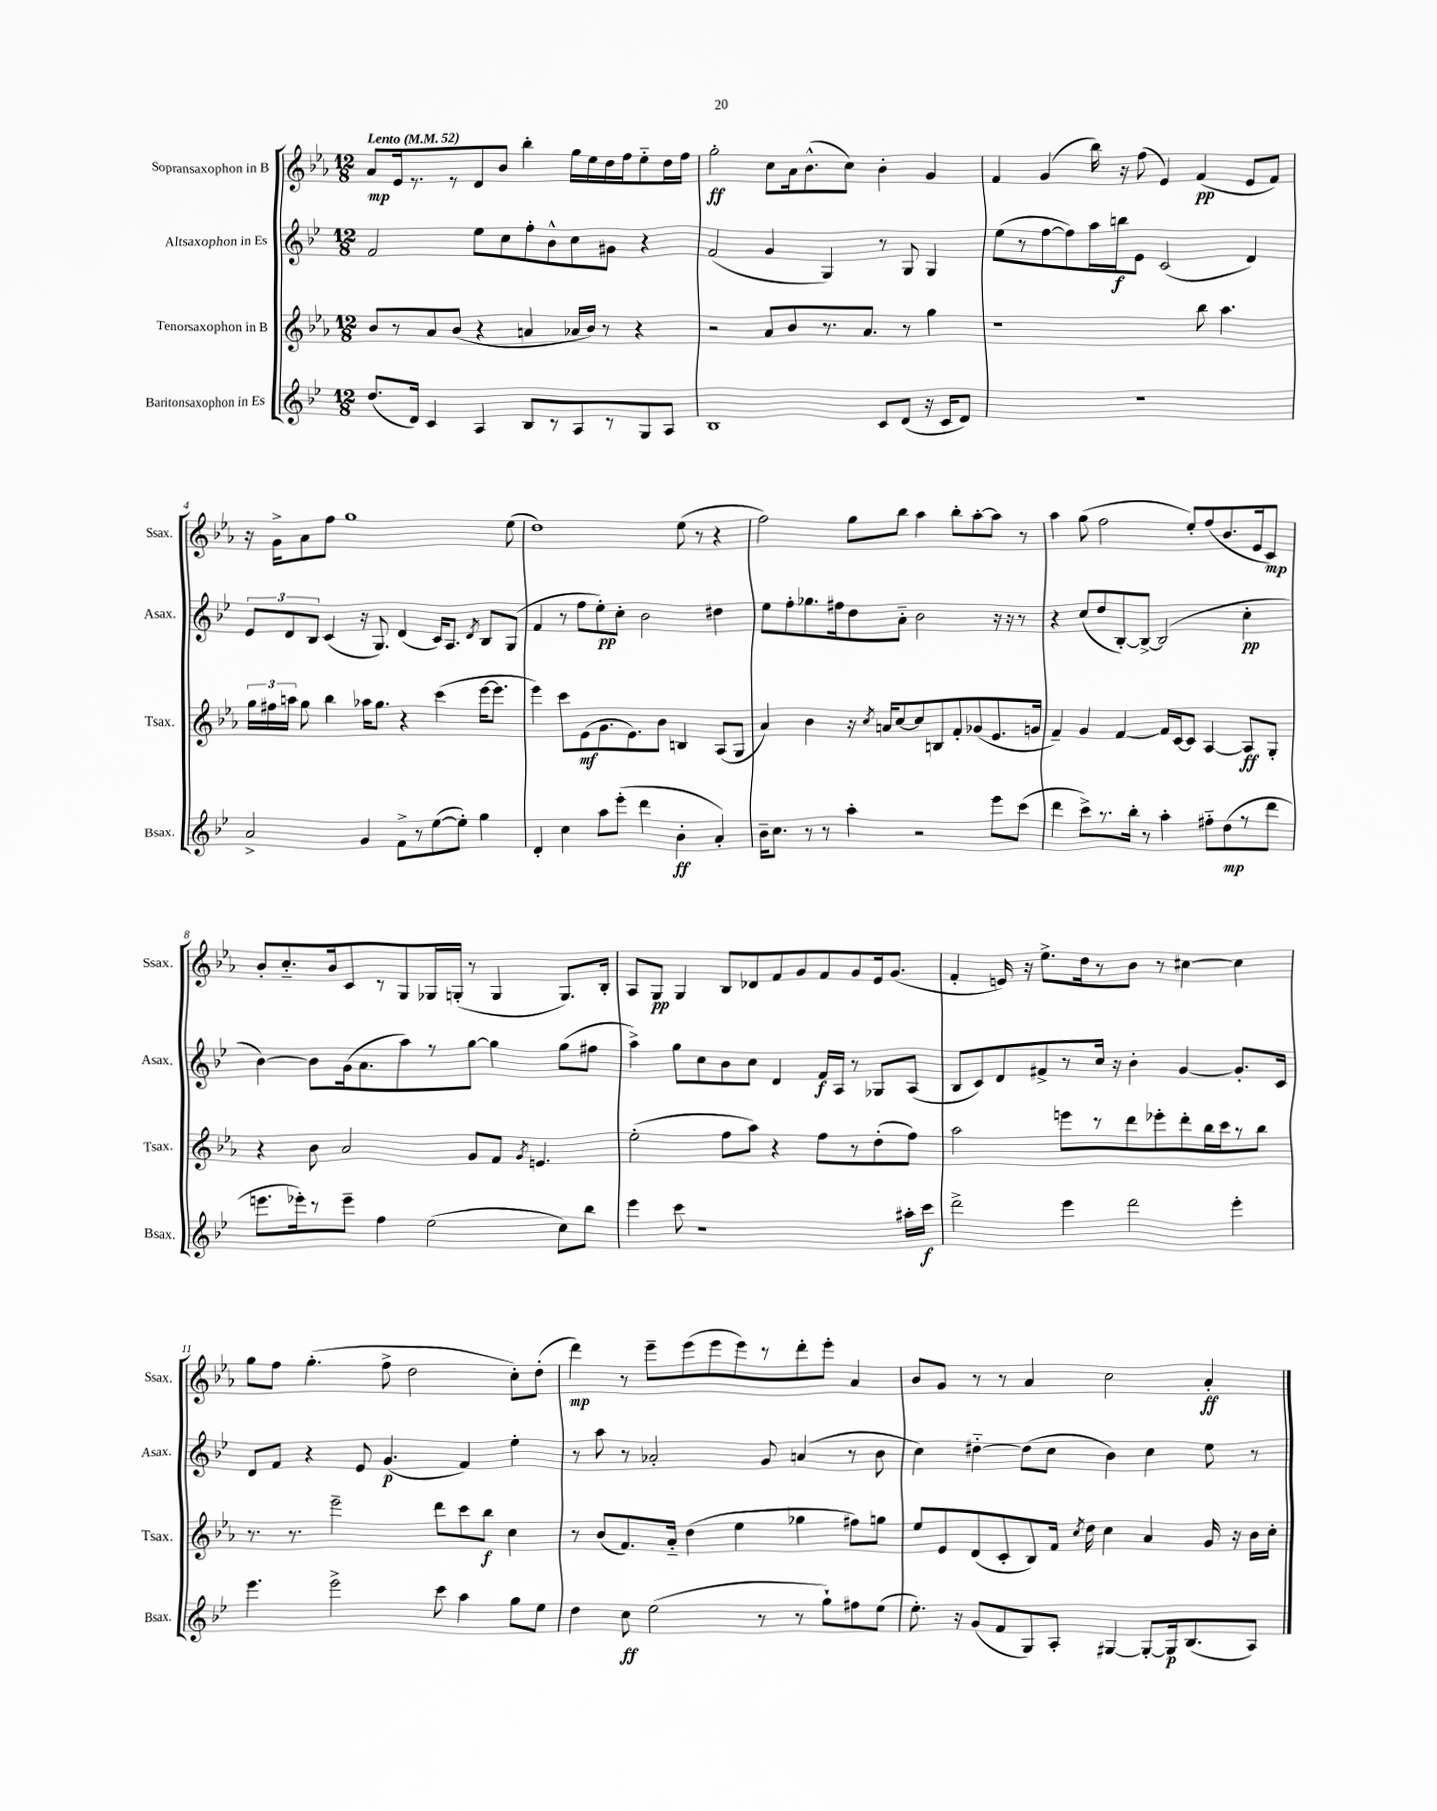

**kern	**dynam	**kern	**dynam	**kern	**dynam	**kern	**dynam
*part4	*part4	*part3	*part3	*part2	*part2	*part1	*part1
*staff4	*staff4	*staff3	*staff3	*staff2	*staff2	*staff1	*staff1
*I"Baritonsaxophon in Es	*	*I"Tenorsaxophon in B	*	*I"Altsaxophon in Es	*	*I"Sopransaxophon in B	*
*I'Bsax.	*	*I'Tsax.	*	*I'Asax.	*	*I'Ssax.	*
*clefG2	*	*clefG2	*	*clefG2	*	*clefG2	*
*k[b-e-]	*	*k[b-e-a-]	*	*k[b-e-]	*	*k[b-e-a-]	*
*M12/8	*	*M12/8	*	*M12/8	*	*M12/8	*
*MM52	*	*MM52	*	*MM52	*	*MM52	*
=1	=1	=1	=1	=1	=1	=1	=1
!	!	!	!	!	!	!LO:TX:a:B:t=Lento	!
(8.dd/L	.	8b-/L	.	2f/	.	8a-/L	mp
.	.	8r	.	.	.	16e-/k	.
16d/Jk)	.	.	.	.	.	8.r	.
4c/	.	8a-/	.	.	.	.	.
.	.	(8b-/J	.	.	.	8r	.
4A/	.	4r	.	8ee-\L	.	8d/	.
.	.	.	.	8cc\	.	8b-/J	.
8B-/L	.	4an/	.	8ff'\	.	4bb-'\	.
8r	.	.	.	8b-^^\	.	.	.
8A/	.	16a-X/LL	.	8cc\	.	16gg\LL	.
.	.	16b-/JJ)	.	.	.	16ee-\	.
8r	.	8r	.	8g#X\J	.	16dd\	.
.	.	.	.	.	.	16ff\J	.
8G/	.	4r	.	4r	.	8ee-\	.
8A/J	.	.	.	.	.	16dd\L	.
.	.	.	.	.	.	16ff\JJ	.
=2	=2	=2	=2	=2	=2	=2	=2
1B-	.	2r	.	(2f/	.	2gg'\	ff
.	.	8a-/L	.	4g/	.	8cc\L	.
.	.	8b-/	.	.	.	16a-\k	.
.	.	.	.	.	.	(8.b-^^\	.
.	.	8.r	.	4G/)	.	.	.
.	.	.	.	.	.	8cc\J)	.
.	.	8.a-/J	.	.	.	.	.
8c/L	.	.	.	8r	.	4b-'\	.
(8d/J	.	8r	.	8G/	.	.	.
16r	.	4gg\	.	4G/	.	4g/	.
16c/KL	.	.	.	.	.	.	.
8d/J)	.	.	.	.	.	.	.
=3	=3	=3	=3	=3	=3	=3	=3
1.r	.	1r	.	(8ee-\L	.	4f/	.
.	.	.	.	8r	.	.	.
.	.	.	.	[8ff\	.	(4g/	.
.	.	.	.	8ff\])	.	.	.
.	.	.	.	16aa\L	.	16bb-\)	.
.	.	.	.	16bbn\J	f	16r	.
.	.	.	.	8e-\J	.	(8ff\	.
.	.	.	.	(2c/	.	4e-/)	.
.	.	8bb-\	.	.	.	(4f/	pp
.	.	4.aa-\	.	.	.	.	.
.	.	.	.	4d/)	.	8e-/L	.
.	.	.	.	.	.	8f/J)	.
!!LO:LB:g=z
=4	=4	=4	=4	=4	=4	=4	=4
2a^/	.	24gg\LL	.	12e-/L	.	16r	.
.	.	24ff#X\	.	.	.	.	.
.	.	.	.	.	.	16g^\KL	.
.	.	24aan\JJ	.	12d/	.	.	.
.	.	8gg\	.	.	.	8a-\	.
.	.	.	.	12B-/J	.	.	.
.	.	4bb-\	.	(4c/	.	8ff\J	.
.	.	.	.	.	.	1gg	.
4g/	.	16aa-X\KL	.	16r	.	.	.
.	.	8.gg\J	.	8.G/)	.	.	.
8f^\L	.	4r	.	(4d/	.	.	.
8r	.	.	.	.	.	.	.
([8ee-\	.	(4ccc\	.	16c/KL)	.	.	.
.	.	.	.	8.A/J	.	.	.
8ee-'\J])	.	.	.	.	.	.	.
.	.	.	.	8qd/	.	.	.
4gg\	.	[16eee-\KL	.	8B-/L	.	.	.
.	.	8.eee-\J]	.	.	.	.	.
.	.	.	.	(8G/J	.	(8ee-\	.
=5	=5	=5	=5	=5	=5	=5	=5
4d'/	.	4eee-\)	.	4f/	.	1dd)	.
4cc\	.	8ccc\L	.	8r	.	.	.
.	.	(8e-\	mf	8ff\L	.	.	.
8aa\L	.	8.g\	.	8ee-'\)	pp	.	.
(8eee-'\J	.	.	.	8cc'\J	.	.	.
.	.	8.e-\)	.	.	.	.	.
4ddd\	.	.	.	2b-\	.	.	.
.	.	8b-\J	.	.	.	.	.
4b-'\	ff	4Bn/	.	.	.	(8ee-\	.
.	.	.	.	.	.	8r	.
4a'/)	.	(8A-/L	.	4dd#X\	.	4r	.
.	.	8G/J	.	.	.	.	.
=6	=6	=6	=6	=6	=6	=6	=6
16b-~\KL	.	4a-/)	.	8ee-\L	.	2ff\)	.
8.cc\J	.	.	.	.	.	.	.
.	.	.	.	8ff'\	.	.	.
8r	.	4b-\	.	8.gg-X\	.	.	.
8r	.	.	.	.	.	.	.
.	.	.	.	16ff#X\k	.	.	.
4aa'\	.	16r	.	8dd\	.	8gg\L	.
.	.	8qcc/	.	.	.	.	.
.	.	16an/KL	.	.	.	.	.
.	.	[8cc/	.	8a\J	.	8bb-\J	.
2r	.	8cc/]	.	2b-\	.	4aa-\	.
.	.	8Bn/	.	.	.	.	.
.	.	8f'/	.	.	.	8bb-'\L	.
.	.	(8g-X/	.	.	.	[8aa-'\	.
8eee-\L	.	8.e-/	.	16r	.	8aa-\J]	.
.	.	.	.	16r	.	.	.
(8ccc\J	.	.	.	8r	.	8r	.
.	.	16gn/Jk	.	.	.	.	.
=7	=7	=7	=7	=7	=7	=7	=7
4ddd\	.	4f~/)	.	4r	.	4aa-\	.
8ccc^\L)	.	4g/	.	(8cc/L	.	(8gg\	.
8.r	.	.	.	8dd/	.	2ff\	.
.	.	[4f/	.	[8B-'/)	.	.	.
16bb-'\Jk	.	.	.	.	.	.	.
8r	.	.	.	8B-^/J_	.	.	.
4aa'\	.	16f/LL]	.	(2B-/]	.	.	.
.	.	[16c/J	.	.	.	.	.
.	.	8c/J]	.	.	.	8ee-'/L)	.
8ff#X\L	.	[4A-/	.	.	.	(8ff/	.
(8dd\	mp	.	.	.	.	8.b-/	.
8r	.	8A-/L]	ff	4cc'\	pp	.	.
.	.	.	.	.	.	16e-/k	.
8ddd\J	.	8G'/J	.	.	.	8c/J)	mp
!!LO:LB:g=z
=8	=8	=8	=8	=8	=8	=8	=8
8.eeen\L	.	4r	.	[4b-\)	.	8b-'/L	.
.	.	.	.	.	.	8.cc/	.
16eee-X'\k)	.	.	.	.	.	.	.
8r	.	8b-\	.	8b-\L]	.	.	.
.	.	.	.	.	.	16b-/k	.
8eee-~\J	.	2a-/	.	(16g\k	.	8c/	.
.	.	.	.	8.a\	.	.	.
4ff\	.	.	.	.	.	8r	.
.	.	.	.	8aa\)	.	8G/	.
(2ee-\	.	.	.	8r	.	16G-X/L	.
.	.	.	.	.	.	(16Gn'/JJ	.
.	.	8g/L	.	[8gg\J	.	8r	.
.	.	8f/J	.	4gg\]	.	4G/	.
.	.	8qg/	.	.	.	.	.
.	.	4.en/	.	.	.	.	.
8cc\L)	.	.	.	(8gg\L	.	8.G/L)	.
8bb-\J	.	.	.	8ff#X\J	.	.	.
.	.	.	.	.	.	16B-'/Jk	.
=9	=9	=9	=9	=9	=9	=9	=9
4eee-\	.	(2ee-'\	.	4aa^\)	.	8A-/L	.
.	.	.	.	.	.	8G/J	pp
8ccc\	.	.	.	8gg\L	.	4G/	.
1r	.	.	.	8cc\	.	.	.
.	.	8ff\L	.	8b-\	.	8B-/L	.
.	.	8aa-\J)	.	8cc\J	.	8d-X/	.
.	.	4r	.	4d/	.	8f/	.
.	.	.	.	.	.	8g/	.
.	.	8ff\L	.	16f/LL	f	8f/	.
.	.	.	.	16A/JJ	.	.	.
.	.	8r	.	8r	.	8g/	.
.	.	(8dd'\	.	8G-X/L	.	16e-/k	.
.	.	.	.	.	.	(8.g/J	.
16aa#X'\LL	.	8ff\J)	.	(8A/J	.	.	.
16ccc\JJ	f	.	.	.	.	.	.
=10	=10	=10	=10	=10	=10	=10	=10
2ddd^\	.	2aa-\	.	8B-/L	.	4f'/	.
.	.	.	.	8c/)	.	.	.
.	.	.	.	8d/	.	16en/)	.
.	.	.	.	.	.	16r	.
.	.	.	.	8f#X^/	.	8.ee-^\L	.
4eee-\	.	8eeen\L	.	8r	.	.	.
.	.	.	.	.	.	16dd\k	.
.	.	8r	.	16cc/Jk	.	8r	.
.	.	.	.	16r	.	.	.
2ddd\	.	8ddd\	.	4b-'\	.	8b-\J	.
.	.	8eee-X'\	.	.	.	8r	.
.	.	8ddd'\	.	[4g/	.	[4cc#X\	.
.	.	16bb-\L	.	.	.	.	.
.	.	16ccc\J	.	.	.	.	.
4eee-'\	.	8r	.	8.g'/L]	.	4cc#\]	.
.	.	8bb-\J	.	.	.	.	.
.	.	.	.	16c/Jk	.	.	.
!!LO:LB:g=z
=11	=11	=11	=11	=11	=11	=11	=11
4.eee-\	.	8.r	.	8d/L	.	8gg\L	.
.	.	.	.	8f/J	.	8ff\J	.
.	.	8.r	.	.	.	.	.
.	.	.	.	4r	.	(4.gg'\	.
2eee-^\	.	2eee-~\	.	.	.	.	.
.	.	.	.	8e-/	.	.	.
.	.	.	.	(4.g/	p	8ff^\	.
.	.	.	.	.	.	2dd\	.
8ccc\	.	8ddd\L	.	.	.	.	.
4aa\	.	8ccc\	.	4f/)	.	.	.
.	.	8bb-\J	f	.	.	.	.
8gg\L	.	4cc\	.	4ee-'\	.	8cc'\L)	.
8ee-\J	.	.	.	.	.	(8dd'\J	.
=12	=12	=12	=12	=12	=12	=12	=12
4dd\	.	8r	.	8r	.	4ddd\)	mp
.	.	(8b-/L	.	8aa\	.	.	.
8cc\	ff	8.f/)	.	8r	.	8r	.
(2ee-\	.	.	.	2a-X'/	.	8eee-~\L	.
.	.	16a-/Jk	.	.	.	.	.
.	.	(4dd\	.	.	.	(8eee-\	.
.	.	.	.	.	.	8eee-\	.
.	.	4ee-\	.	.	.	8eee-\)	.
8r	.	.	.	8g/	.	8r	.
8r	.	4gg-X\	.	(4an/	.	8ddd'\	.
8gg`\L)	.	.	.	.	.	8eee-'\J	.
8ff#X\	.	8ff#X\L)	.	8r	.	4a-/	.
(8ee-\J	.	8ggn\J	.	8b-\	.	.	.
=13	=13	=13	=13	=13	=13	=13	=13
8.ee-'\)	.	8ee-/L	.	4cc\)	.	8b-/L	.
.	.	8e-/	.	.	.	8g/J	.
16r	.	.	.	.	.	.	.
(8g/L	.	(8d/	.	[4dd#X\	.	8r	.
8f/	.	8c'/	.	.	.	8r	.
8G/)	.	8B-/)	.	(8dd#\L]	.	4a-/	.
8A'/J	.	16f/Jk	.	8cc\J	.	.	.
.	.	8qcc/	.	.	.	.	.
.	.	16dd\	.	.	.	.	.
[4G#X/	.	4cc\	.	4b-\)	.	2cc\	.
8G#'/L_	.	4a-/	.	4cc\	.	.	.
16G#/k]	p	.	.	.	.	.	.
(8.B-/	.	.	.	.	.	.	.
.	.	16g/	.	8ee-\	.	4a-'/	ff
.	.	16r	.	.	.	.	.
8A/J)	.	16b-\LL	.	8r	.	.	.
.	.	16cc'\JJ	.	.	.	.	.
==	==	==	==	==	==	==	==
*-	*-	*-	*-	*-	*-	*-	*-
